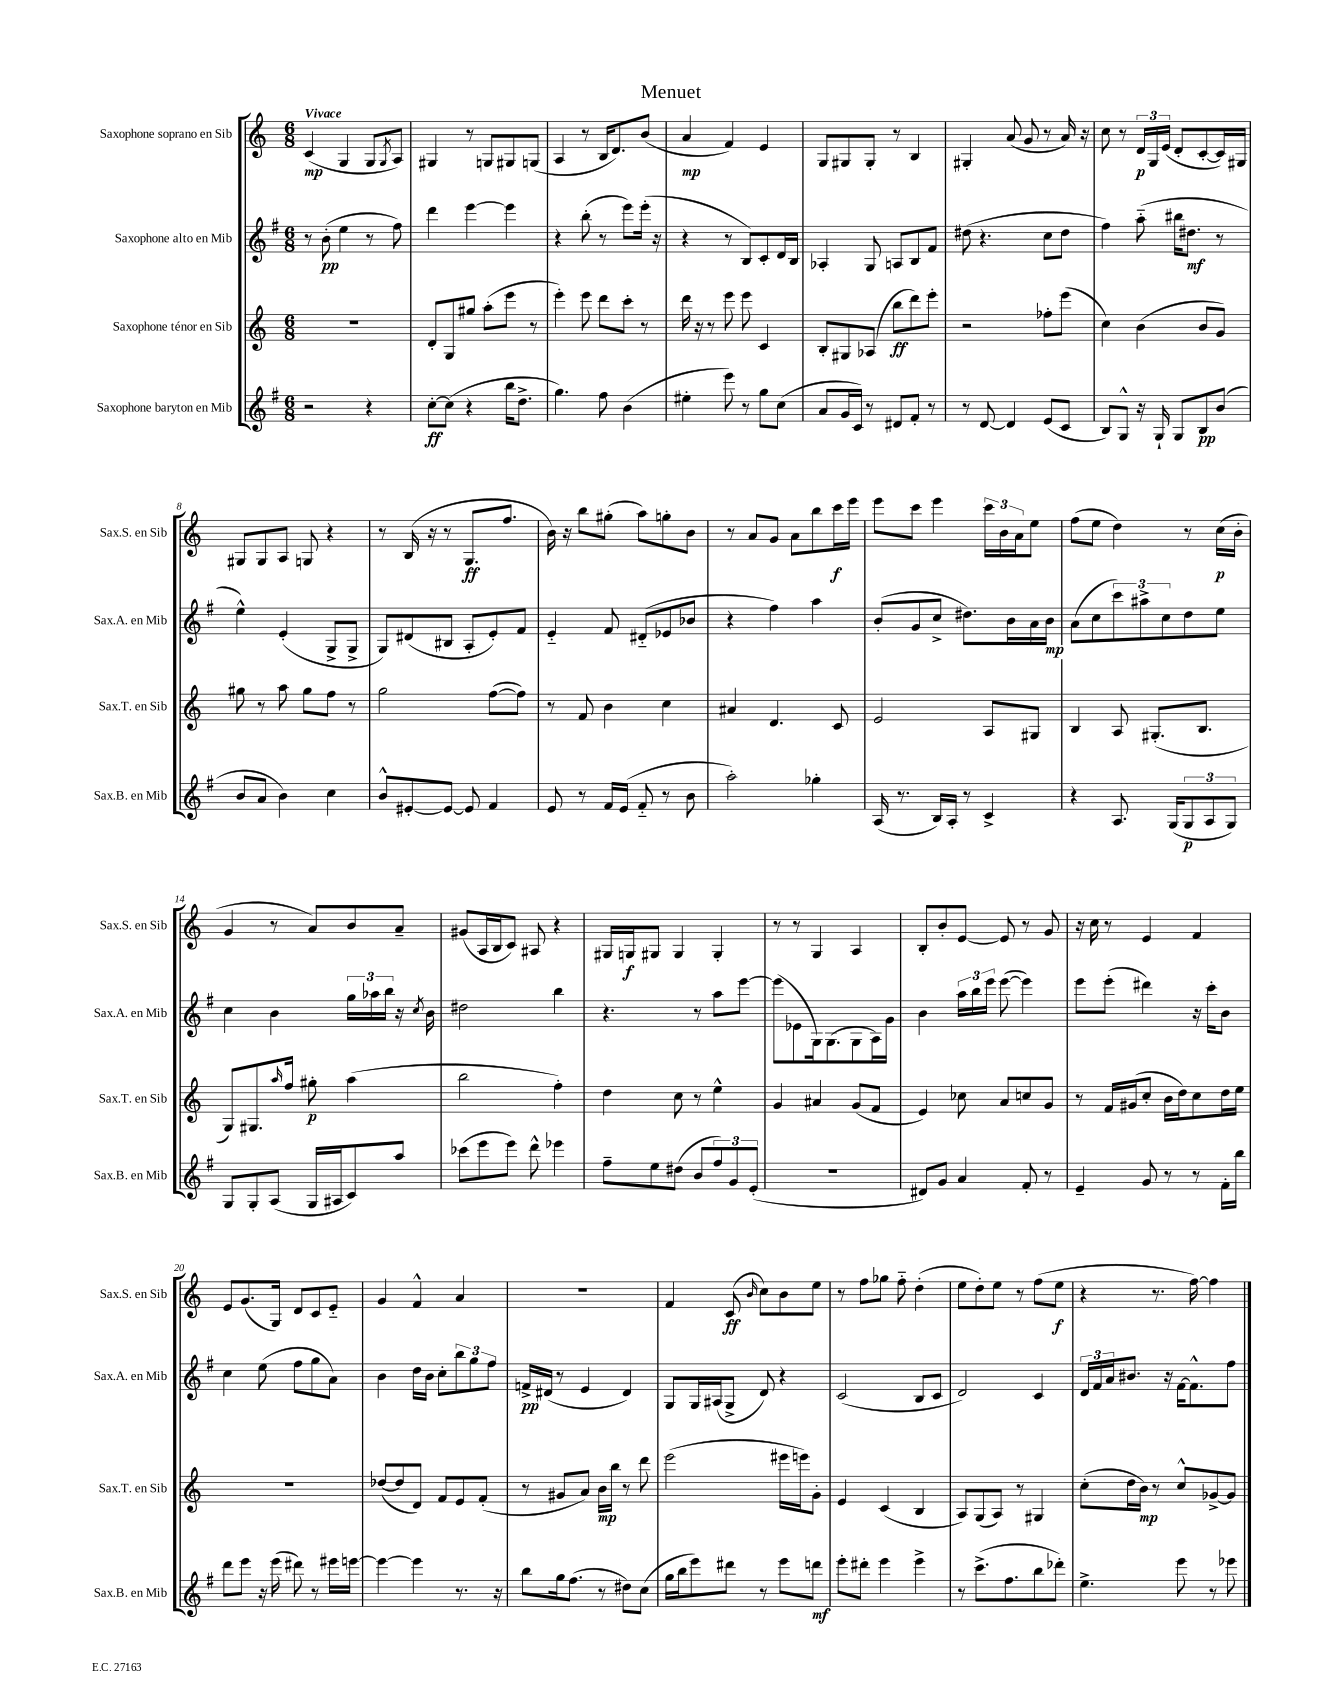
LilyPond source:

\header { title = "Menuet" }
<<
\new StaffGroup <<
\new Staff = "s0" \with { instrumentName = "Saxophone soprano en Sib" shortInstrumentName = "Sax.S. en Sib" } {
    \clef treble \key c \major \numericTimeSignature \time 6/8 \tempo "Vivace"
    c'4\mp( g4 g8 \acciaccatura { g8 } a8) |
    gis4 r8 g8 gis8 g8( |
    a4 r8 b16 d'8.) b'8( |
    a'4\mp f'4) e'4 |
    g8 gis8 gis8-. r8 b4 |
    gis4-. a'8( g'8 r8 a'16) r16 |
    c''8 r8 \tuplet 3/2 { d'16\p g16 e'16( } d'8-. c'8~-. c'16) gis16 |
    gis8 gis8 a8 g8 r4 |
    r8 b16( r16 r8 g8.\ff f''8. |
    b'16) r16 b''8 gis''8-.( a''8) g''8-. b'8 |
    r8 a'8 g'8 a'8 b''8 c'''16\f e'''16 |
    e'''8 c'''8 e'''4 \tuplet 3/2 { c'''16 b'16 a'16 } e''8 |
    f''8( e''8 d''4) r8 c''16\p( b'16-. |
    g'4 r8 a'8) b'8 a'8-- |
    gis'8( a16 b16 c'8) ais8 r4 |
    gis16 g16\f gis8 gis4 gis4-. |
    r8 r8 g4 a4 |
    b8-. b'8-. e'8~ e'8 r8 g'8 |
    r16 c''16 r8 e'4 f'4 |
    e'8 g'8.( g16) d'8 c'8 e'8-_ |
    g'4 f'4-^ a'4 |
    R2. |
    f'4 c'8\ff( \grace { b'16 } c''8) b'8 e''8 |
    r8 f''8 ges''8 f''8-_ d''4-.( |
    e''8 d''8-.) e''8 r8 f''8( e''8\f |
    r4 r8. f''16~) f''4 \bar "|." |
}
\new Staff = "s1" \with { instrumentName = "Saxophone alto en Mib" shortInstrumentName = "Sax.A. en Mib" } {
    \clef treble \key g \major \numericTimeSignature \time 6/8
    r8 b'8-.\pp( e''4 r8 fis''8) |
    d'''4 e'''4~ e'''4 |
    r4 b''8-.( r8 e'''8) e'''16-.( r16 |
    r4 r8 b8) c'8-. d'16 b16 |
    aes4-. g8 a8 b8 fis'8 |
    dis''8( r4. c''8 dis''8 |
    fis''4) a''8-_( bis''16 dis''8.\mf r8 |
    e''4-^) e'4-.( g8-> g8-> |
    g8) dis'8( bis8 a8-. e'8-.) fis'8 |
    e'4-_ fis'8 dis'8-_( ees'8 bes'8 |
    r4 fis''4) a''4 |
    b'8-.( g'8 c''8-> dis''8.) b'16 a'16 b'16\mp |
    a'8( c''8 \tuplet 3/2 { c'''8) ais''8-> c''8 } d''8 e''8 |
    c''4 b'4 \tuplet 3/2 { g''16 aes''16 b''16 } r16 \acciaccatura { c''8 } b'16 |
    dis''2 b''4 |
    r4. r8 a''8 e'''8~ |
    e'''8( ees'8 g16) g8.( g8 a16) g'16 |
    b'4 \tuplet 3/2 { a''16 b''16 e'''16 } e'''8~( e'''4) |
    e'''8 e'''8-.( dis'''4) r16 c'''16-. b'8 |
    c''4 e''8( fis''8 g''8 a'8) |
    b'4 d''16 b'16 c''8-. \tuplet 3/2 { b''8 g''8 fis''8 } |
    f'16->\pp dis'16( r8 e'4 dis'4) |
    g8 g16 ais16( g8-> d'8) r4 |
    c'2( b8 c'8 |
    d'2) c'4 |
    \tuplet 3/2 { d'16 fis'16 a'16 } bis'8. r16 fis'16~ fis'8.-^ fis''8 \bar "|." |
}
\new Staff = "s2" \with { instrumentName = "Saxophone ténor en Sib" shortInstrumentName = "Sax.T. en Sib" } {
    \clef treble \key c \major \numericTimeSignature \time 6/8
    R2. |
    d'8-. g8 gis''8 a''8-.( e'''8 r8 |
    e'''4-.) e'''8 d'''8 c'''8-. r8 |
    d'''16 r16 r8 e'''8 e'''8 c'4 |
    b8-. gis8 aes8( b''8\ff d'''8) e'''8-. |
    r2 fes''8-. e'''8( |
    c''4) b'4( b'8 g'8) |
    gis''8 r8 a''8 gis''8 f''8 r8 |
    g''2 f''8~( f''8) |
    r8 f'8 b'4 c''4 |
    ais'4 d'4. c'8 |
    e'2 a8 gis8 |
    b4 a8 gis8.-.( b8. |
    g8) gis8. \grace { a''16 } f''16 gis''8-.\p a''4( |
    b''2 f''4-.) |
    d''4 c''8 r8 e''4-^ |
    g'4 ais'4 g'8( f'8 |
    e'4) ces''8 a'8 c''8 g'8 |
    r8 f'16 gis'16( c''8-. b'16 d''16) c''8 d''16 e''16 |
    R2. |
    des''8~( des''8 d'8) f'8 e'8 f'8-.( |
    r8 gis'8 a'8) b'16\mp b''16 r8 d'''8 |
    e'''2( eis'''16 e'''16) g'8-. |
    e'4 c'4( b4 |
    a8) g8( a8) r8 gis4 |
    c''8-.( d''16 b'16\mp) r8 c''8-^ ges'8~-> ges'8 \bar "|." |
}
\new Staff = "s3" \with { instrumentName = "Saxophone baryton en Mib" shortInstrumentName = "Sax.B. en Mib" } {
    \clef treble \key g \major \numericTimeSignature \time 6/8
    r2 r4 |
    c''8~-.\ff c''8( r4 b''16 d''8.-> |
    g''4.) fis''8 b'4( |
    eis''4-. e'''8) r8 g''8 c''8( |
    a'8 g'16 c'16) r8 dis'8 fis'8-. r8 |
    r8 d'8~ d'4 e'8( c'8 |
    b8) g8-^ r16 g16-! g8 b8\pp b'8( |
    b'8 a'8 b'4) c''4 |
    b'8-^ eis'8~-. eis'8~ eis'8 fis'4 |
    e'8 r8 fis'16 e'16( fis'8-_ r8 b'8 |
    a''2-.) ges''4-. |
    a16( r8. b16) a16-. r8 c'4-> |
    r4 a8. g16( \tuplet 3/2 { g8\p a8 g8) } |
    g8 g8-. a8( g16 ais16 c'8) a''8 |
    ces'''8( e'''8 e'''8) d'''8-^ ees'''4 |
    fis''8-- e''8 dis''8( b'8 \tuplet 3/2 { fis''8) g'8 e'8-.( } |
    R2. |
    dis'8) g'8 a'4 fis'8-. r8 |
    e'4-- g'8 r8 r8 fis'16-. b''16 |
    d'''8 e'''8 r16 e'''16( dis'''8) r8 eis'''16 e'''16~ |
    e'''4~ e'''4 r8. r16 |
    b''8 g''16 fis''8.( r8 dis''8) c''8( |
    g''16 b''16 e'''8) dis'''8 r8 e'''8 d'''8\mf |
    e'''8-. dis'''8-. e'''4 e'''4-> |
    r8 c'''8.->( fis''8. b''8 des'''8-.) |
    e''4.-> e'''8 r8 ees'''8 \bar "|." |
}
>>
>>
